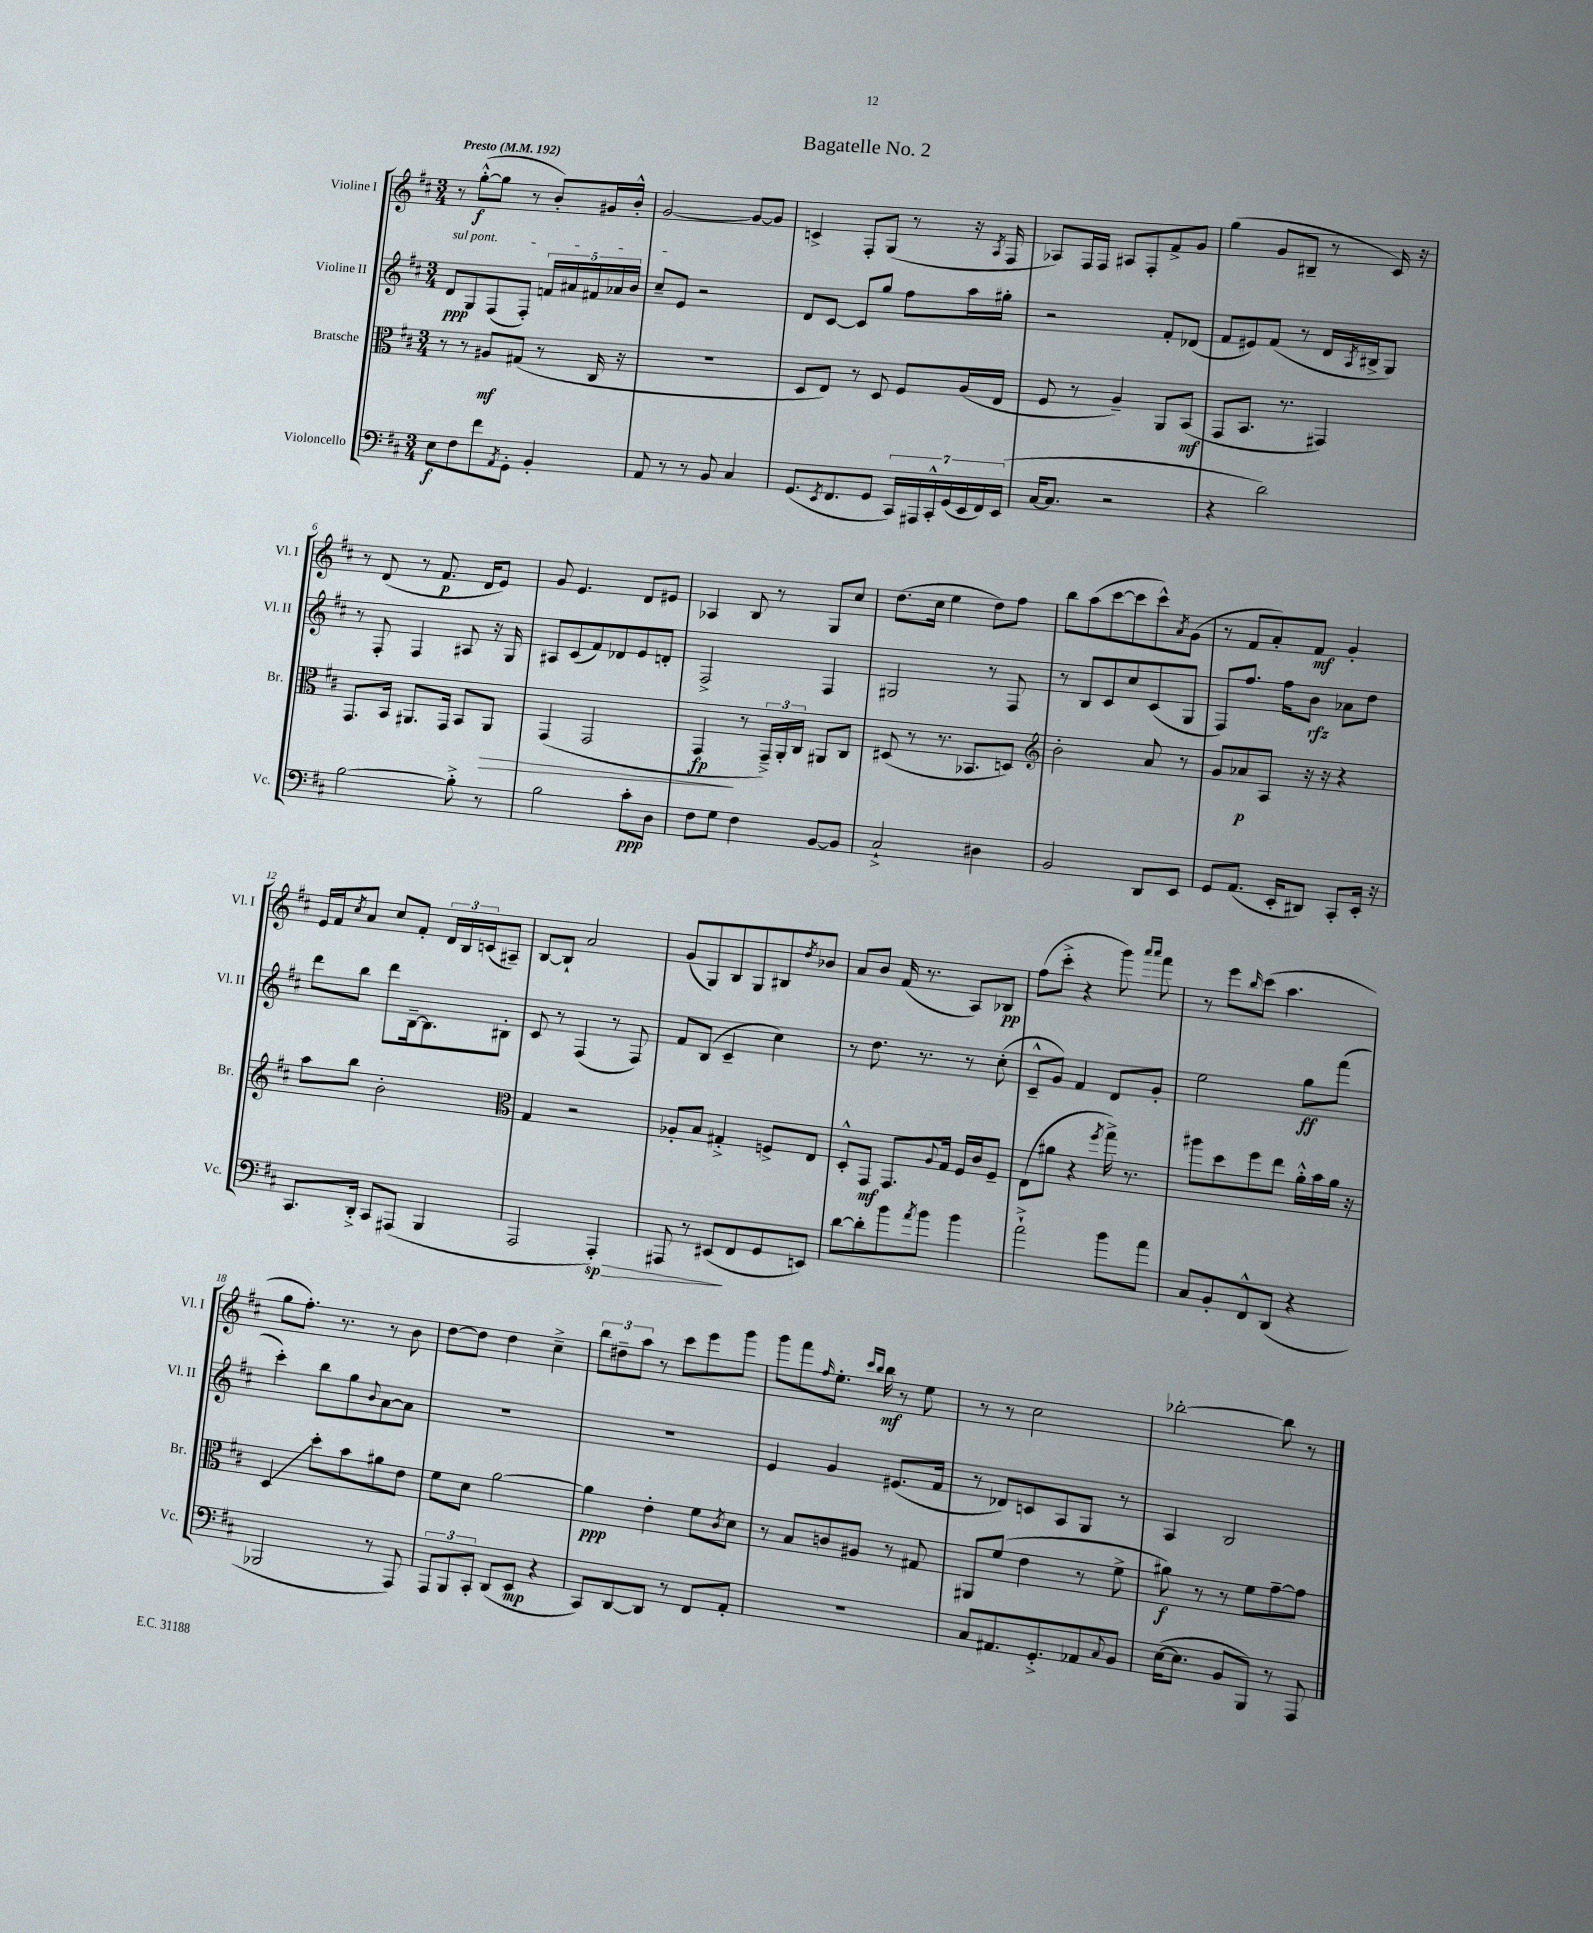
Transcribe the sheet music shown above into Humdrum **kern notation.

**kern	**kern	**kern	**kern
*staff4	*staff3	*staff2	*staff1
*clefF4	*clefC3	*clefG2	*clefG2
*k[f#c#]	*k[f#c#]	*k[f#c#]	*k[f#c#]
*M3/4	*M3/4	*M3/4	*M3/4
*MM192	*MM192	*MM192	*MM192
8E	8r	8d	8r
8F#	8r	8G	([8gg'^^
8f#	8A#	(8F#	8gg]
8qAA	.	.	.
8GG'	(8G#	8F#')	8r
4BB'	8r	20f	8b')
.	.	20a#	.
.	.	20f#	.
.	16C#	.	16g#
.	.	20a-	.
.	16r	.	16b'^^
.	.	20b	.
=	=	=	=
8AA	2.r	8cc#~	[2g
8r	.	8e	.
8r	.	2r	.
8BB	.	.	.
4C#	.	.	8g_
.	.	.	8g]
=	=	=	=
(8.GG	8D	8d	4c^
.	8E)	[8c#	.
8qEE	.	.	.
8.FF#	.	.	.
.	8r	8c#]	8F#'
8GG	8D	8gg	(8G
28CC#)	8F#	8ff#	8r
28AAA#	.	.	.
28CC#'^^	.	.	.
(28GG	.	.	.
.	(16A	16aa	16r
28EE	.	.	.
28FF#)	.	.	.
.	.	.	8qA
.	16E	16gg#'	16F#
(28EE	.	.	.
=	=	=	=
[16C#	8F#	2r	8A-)
8.C#]	.	.	.
.	8r	.	16F#
.	.	.	16F#
2r	4A~)	.	8A#
.	.	.	8F#'
.	8AA	8f#'	8f#^
.	(8BB	(8d-	8g
=	=	=	=
4r	8GG	8f#	(4gg
.	8.BB	8e#)	.
2d)	.	(8f#	8g
.	8.r	.	.
.	.	8r	8B#~
.	4GG#)	16d	8r
.	.	8qA	.
.	.	16B#^	.
.	.	8G)	16c#)
.	.	.	16r
=	=	=	=
[2B	8.GG	8r	8r
.	.	8F#'	(8d
.	16BB	.	.
.	8.AA#	4F#	8r
.	.	.	8.f#
.	16GG	.	.
8B'^]	8BB	8A#	.
.	.	.	16d
8r	8AA#	16r	8e)
.	.	16G	.
=	=	=	=
2B	(4GG	8A#	8g
.	.	(8c#	4.e
.	2GG	8f#)	.
.	.	8d-	.
8c#'	.	8e	8d
8D	.	8d'	8e#
=	=	=	=
8F#	4GG	2F#^	4A-
8G	.	.	.
4F#	8r	.	8B
.	24GG~^)	.	8r
.	24AA'	.	.
.	24C#	.	.
[8BB	8AA#	4F#	8G
8BB]	8C#	.	8cc#
=	=	=	=
2C#`^	(8D#	2G#	(8.dd
.	8r	.	.
.	.	.	16cc#
.	8.r	.	4ee
.	8.BB-	.	.
4D#	.	8r	8dd)
.	8D)	8F#	8ff#
=	=	=	=
*	*clefG2	*	*
2BB	2b'	8r	8bb
.	.	8B	(8aa
.	.	8c#	[8ccc#
.	.	8cc#	8ccc#]
8DD	8a	(8c#	8ccc#^^)
.	.	.	8qa
8EE	8r	8G	(8g
=	=	=	=
8GG	8g	8F#)	8r
(8.AA	8a-	8.ff#	8f#
.	8A	.	8a')
16EE'	.	16ff#	.
8DD#)	16r	8b	8f#
.	16r	.	.
8CC#'	4r	8a-	4g'
16EE'	.	8dd	.
16r	.	.	.
=	=	=	=
8.CC#	8aa	8ddd	16e
.	.	.	16f#
.	.	.	8qcc#
.	8bb	8bb	8a
16DD'^	.	.	.
8CC#	2b'	8ddd	8cc#
(8AAA#	.	[16B~	8f#'
.	.	8.B]	.
4BBB	.	.	24d
.	.	.	24B
.	.	.	(24c
.	.	8B#'	8A#~)
=	=	=	=
*	*clefC3	*	*
2AAA	4G	8c#	[8B
.	.	8r	8B`]
.	2r	(4F#	2a
4AAA')	.	8r	.
.	.	8F#)	.
=	=	=	=
8AAA#	8A-'	8f#	(8g
8r	8B	(8B	8G)
(8EE#	4G#'^	4c#~	8B
8FF#	.	.	8G
8GG	8F^	4cc#)	8B#
.	.	.	8qdd
8EE)	8E	.	8b-
=	=	=	=
[8d	8D'^^	8r	8a
8d']	8GG	8.dd	8b
8b	8.GG	.	(16f#
.	.	8.r	8.r
8qa	.	.	.
8b	.	.	.
.	8qqA	.	.
.	16G	.	.
4b	16F#	8r	8A)
.	16c#	.	.
.	8F#~	(8cc#'	8B-
=	=	=	=
2a`^	(8E	8c#~^^	(8ff#
.	8a#	8g)	8ccc#'^
.	4r	4f#	4r
.	8qff#	.	.
8b	16gg^)	8d	8ggg)
.	8.r	.	.
.	.	.	16qqaaa
.	.	.	16qqaaa
8a	.	8g'	8fff#
=	=	=	=
8C#	8aa#	2ee	8r
8BB'	8dd	.	8eee
.	.	.	16qqbb
8FF#^^	8ff#	.	(8ccc#
(8DD	8ee	.	4.aa
4r	16a'^^	8gg	.
.	16b	.	.
.	16a	(8fff#	.
.	16r	.	.
=	=	=	=
2BBB-	4D	4ccc#')	8gg
.	.	.	8.ff#')
.	8dd'	8bb	.
.	.	.	8.r
.	8b	8gg	.
.	.	8qqb	.
8r	8a#	[8a	8r
8AAA)	8e	8a]	8b
=	=	=	=
12AAA	8f#	2.r	[8dd
12BBB	.	.	.
.	8d	.	8dd]
12CC#'	.	.	.
(8DD	[2a	.	4dd
8EE	.	.	.
4r	.	.	4cc#~^
=	=	=	=
8CC#)	4a]	2.r	12bb
.	.	.	12dd#~
[8DD	.	.	.
.	.	.	12aa
8DD]	4e'	.	8r
8r	.	.	8ccc#
8FF#	8f#	.	8eee
.	8qc#	.	.
8AA'	8d	.	8ggg
=	=	=	=
2.r	8r	4e	8ggg
.	8B	.	8fff#
.	.	.	16qqff#
.	8c	4g	8.ee'
.	8A#	.	.
.	.	.	16qqccc#
.	.	.	16qqbb
.	.	.	16bb
.	8r	(8.e#	8r
.	8G#	.	8ee
.	.	16f#	.
=	=	=	=
8C#	8AA#	8r	8r
8.AA#	(8f#	8d-)	8r
.	4e	8c	2cc#
8.GG'^	.	.	.
.	.	8A	.
8AA-	8r	8G	.
8qqC#	.	.	.
8BB	8f#^	8r	.
=	=	=	=
([16E	8a#)	4A	[2bb-'
8.E]	.	.	.
.	8r	.	.
8BB	8r	2B	.
8BBB)	8f#	.	.
8r	[8g~	.	8bb-]
8AAA	8g]	.	8r
==	==	==	==
*-	*-	*-	*-
